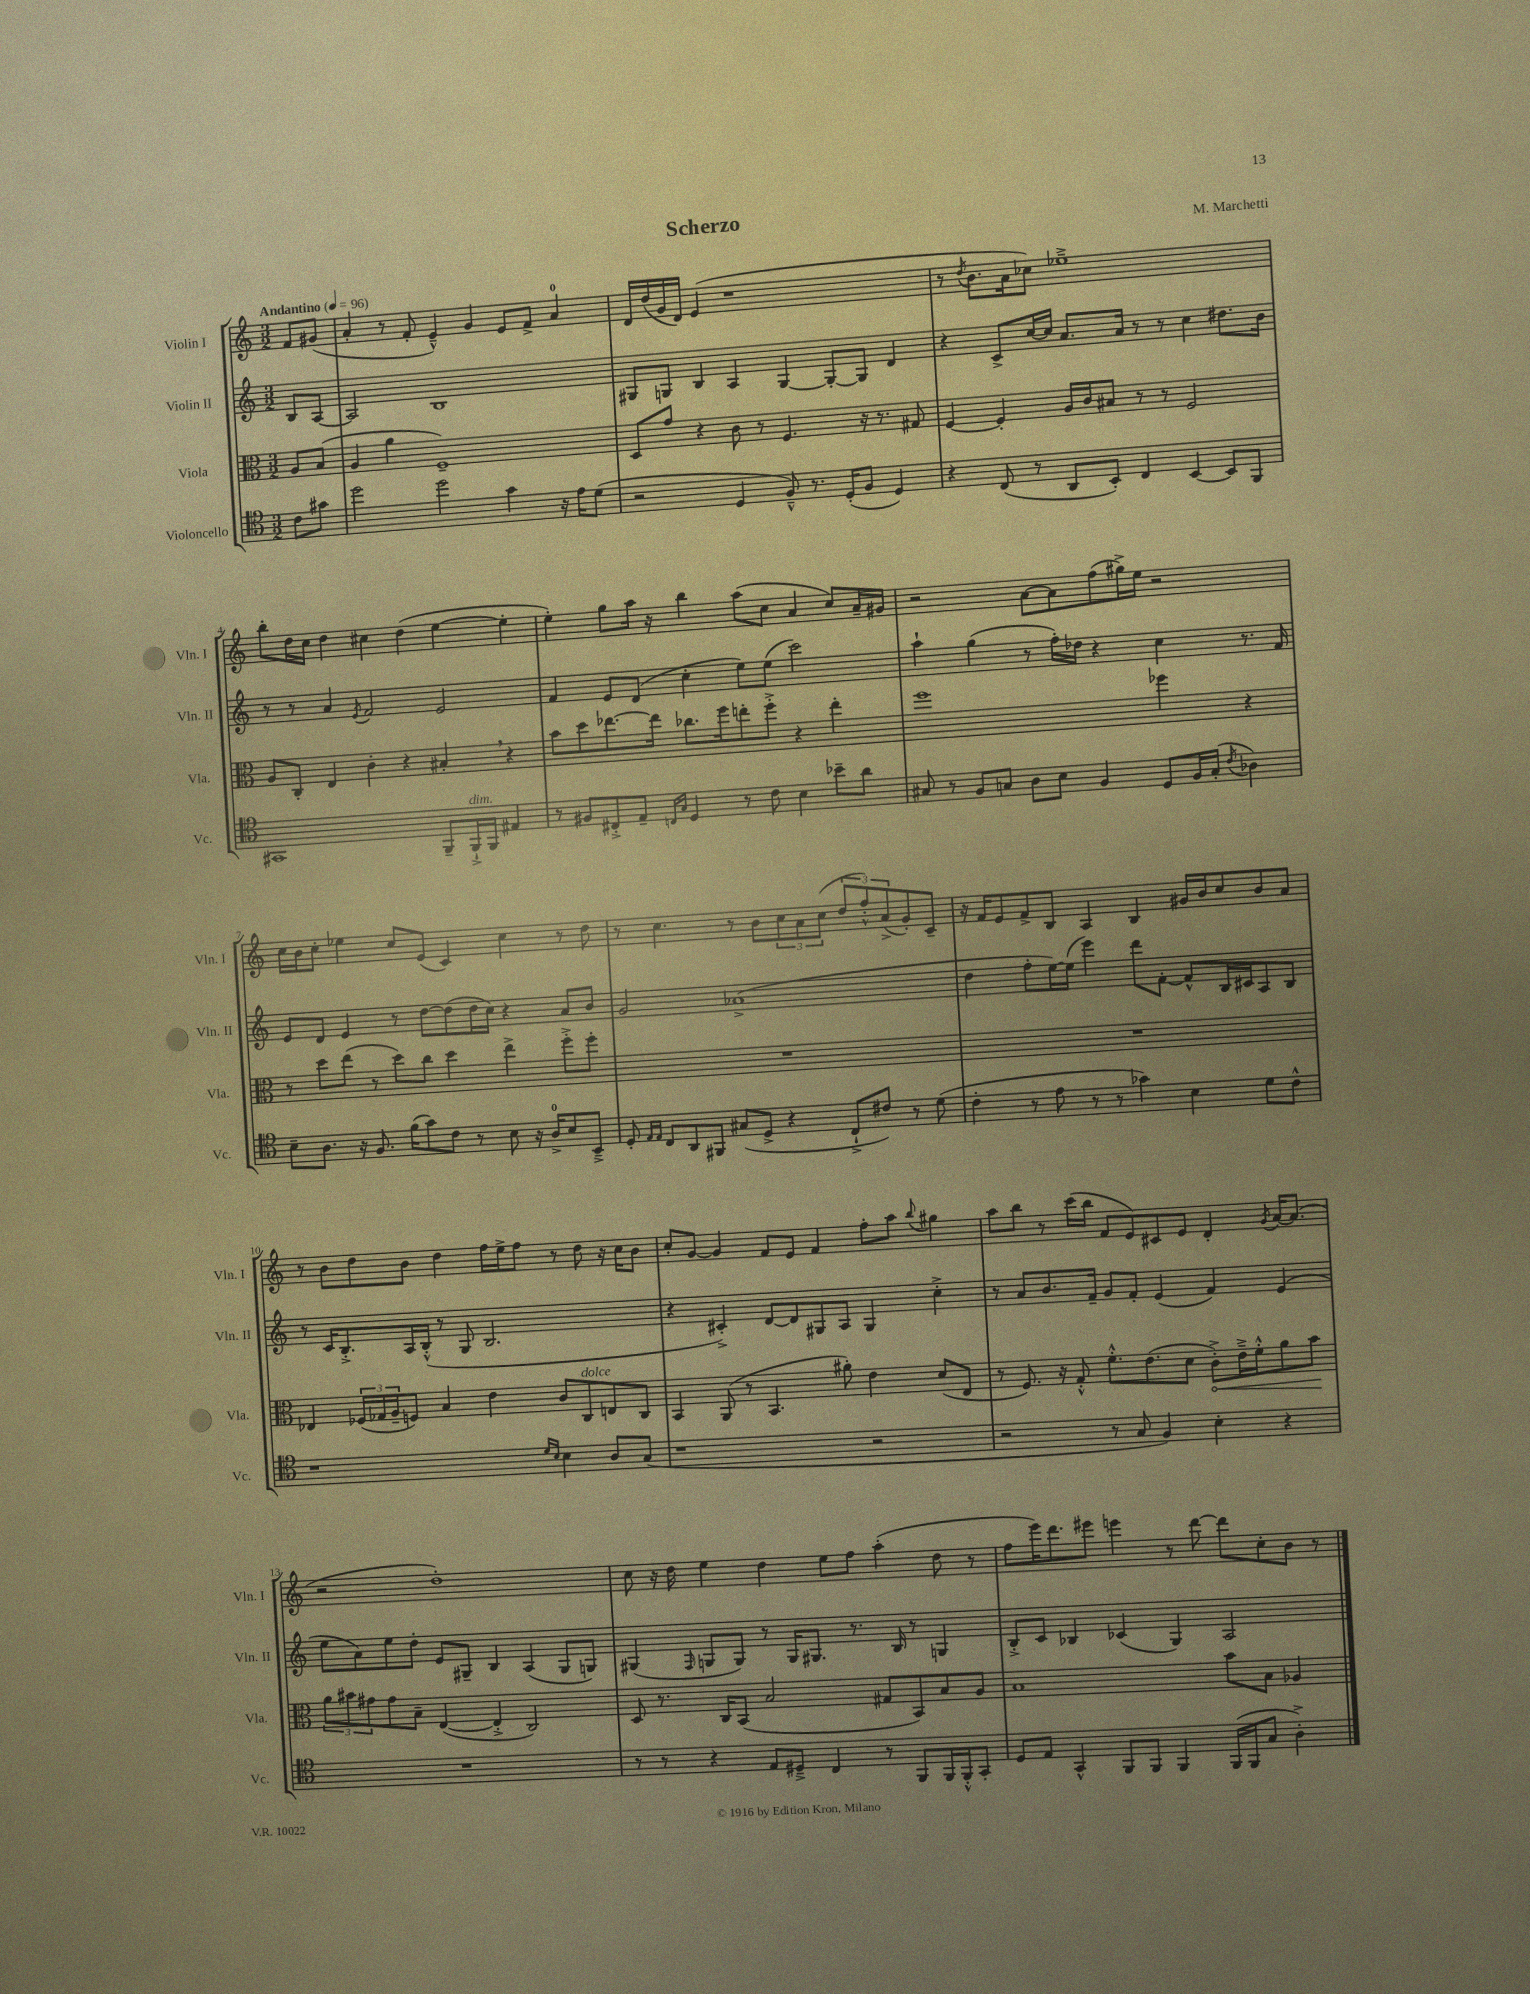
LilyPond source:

\header { title = "Scherzo" composer = "M. Marchetti" }
<<
\new StaffGroup <<
\new Staff = "s0" \with { instrumentName = "Violin I" shortInstrumentName = "Vln. I" } {
    \clef treble \key c \major \numericTimeSignature \time 3/2 \partial 4 \tempo "Andantino" 4 = 96
    f'8 gis'8( |
    a'4-. r8 f'8-. e'4---^) g'4 e'8 f'8-> a'4-0 |
    d'16 d''16( g'16 d'16) e'4( r1 |
    r8 \acciaccatura { d''8 } b'8. a'16 ces''8) ees''1---> |
    b''8-. d''16 c''16 d''4 cis''4 d''4( e''4~ e''4-. |
    e''4-.) g''8 a''16 r16 b''4 a''8( c''8 a'4 c''8) a'16-- gis'16 |
    r2 a'8~ a'8 f''8( gis''16->) e''16 r2 |
    c''16 b'16 c''8-. ees''4 c''8 e'8( c'4) c''4 r8 d''8 |
    r8 c''4. r8 b'8 \tuplet 3/2 { c''8 a'8 c''8( } \tuplet 3/2 { d''8 f''8-.-^) a'8->( } g'8-.) c'8-- |
    r16 f'16 e'8 f'8-> b8 a4 b4 gis'16 b'16 c''8 b'8 a'8 |
    r8 b'8 d''8 b'8 d''4 f''16 e''16-> f''8 r8 d''8 r16 c''16 b'8 |
    c''8-. g'8~ g'4 f'8 e'8 f'4 f''8-. a''8 \appoggiatura { b''8 } gis''4 |
    a''8 b''8 r8 c'''16( b''16 f'8 e'8) cis'8 e'8 d'4-. \acciaccatura { g'8 } a'16~ a'8.( |
    r2 d''1-.) |
    c''8 r16 d''16 e''4 d''4 e''8 f''8 a''4-.( d''8 r8 |
    f''8 e'''16) d'''8. eis'''8 e'''4 r8 d'''8~ d'''8 c''8-. b'8 r8 \bar "|." |
}
\new Staff = "s1" \with { instrumentName = "Violin II" shortInstrumentName = "Vln. II" } {
    \clef treble \key c \major \numericTimeSignature \time 3/2 \partial 4
    b8 a8~ |
    a2 b1 |
    gis8 g8 b4 a4 g4~ g8~-. g8 d'4 |
    r4 c'8-> c''16~ c''16 a'8. a'16 r8 r8 c''4 dis''8. b'16 |
    r8 r8 a'4 \acciaccatura { e'8 } f'2 e'2 |
    f'4 e'8 d'8( c''4-. e''8) e''8( c'''2) |
    a''4-! g''4( r8 f''16-.) des''16 r4 c''4 r8. f'16 |
    e'8 d'8 e'4 r8 d''8~ d''8( d''16 c''16) r4 a'8 b'8 |
    g'2 aes'1->( |
    d''4 f''8-. e''16~) e''16( e'''4) d'''8 f'8~-. f'8-^ b16 cis'16 a8 b8 |
    r8 c'16 b8.-.-> a16 b16-.-^( r8 g8 b2. |
    r4 cis'4-.->) d'8~ d'8 gis8 a8 gis4 c''4-.-> |
    r8 a'8 b'8. f'16-- g'8 f'8-. e'4( f'4) e'4( |
    e''8 a'8) e''8 d''8-. e'8 gis8-- b4 a4( gis8 g8) |
    gis4( \grace { f16 } g8 g8) r8 g16 gis8. r8. b16 r8 g4 |
    b8-.-> c'8 bes4 ces'4( g4) a2 \bar "|." |
}
\new Staff = "s2" \with { instrumentName = "Viola" shortInstrumentName = "Vla." } {
    \clef alto \key c \major \numericTimeSignature \time 3/2 \partial 4
    a8 b8( |
    a4 a'4 f1--) |
    d8 g'8 r4 c'8 r8 f4. r16 r8. gis8 |
    f4~ f4-. a16 c'16 bis8 r8 r8 f2 |
    a8 c8-. e4 c'4-. r4 bis4-. \breathe r4 |
    b'8 d''8 ees''8.~ ees''16 ces''8. f''16 e''8-. f''8-.-> r4 e''4-. |
    f''1 fes''4 r4 |
    r8 d''8 e''8( r8 d''8) c''8 d''4 e''4-> f''8-.-> f''8-. |
    R1. |
    R1. |
    ees4 \tuplet 3/2 { fes16( ges16 a16-- } f8) b4 e'4 c'8 c8^\markup { \italic "dolce" } e8 c8 |
    b,4 a,8( r8 b,4. ais'8-.) e'4 d'8( e8 |
    r8 f8.) r16 g8-.-^ f'8.-.-^ e'8.( d'8 \once \override Hairpin.circled-tip = ##t c'8-.->\<) e'16---> f'16-.-^ a'8 b'8\! |
    \tuplet 3/2 { a'8 bis'8 gis'8 } gis'8 b8-- e4~( e4-.-> c2) |
    d8 r8. c16 b,8( b2 gis8 b,8) b8 a8 |
    b1 b'8 b8 aes4 \bar "|." |
}
\new Staff = "s3" \with { instrumentName = "Violoncello" shortInstrumentName = "Vc." } {
    \clef tenor \key c \major \numericTimeSignature \time 3/2 \partial 4
    c'8 gis'8 |
    d''2 d''2 g'4 r16 e'16 d'8( |
    r2 d4 f8---^) r8. d16-.( f8 d4) |
    r4 c8( r8 a,8 b,8-.) c4 b,4~ b,8 f,8 |
    gis,1 f,8-- f,16-!->^\markup { \italic "dim." } f,16 eis4 |
    r8 fis8 cis8-.-> e8-- \grace { c16 g16 } d4 r8 c'8 b4 bes'8-- a'8 |
    gis8 r8 f8 g8 a8 b8 f4 d8 f16 g16-.( \acciaccatura { c'8 } aes4) |
    b8-- a8. r16 f8. f'16( g'8) c'8 r8 b8 r16 a16-0-> b8 b,8---> |
    d8-. \grace { e16 e16 } c8 a,8 fis,8 gis8( d8-> r4 c8-!-> cis'8) r8 d'8( |
    c'4-. r8 e'8 r8 r8 ges'4) b4 d'8 c'8-^ |
    r1 \grace { d'16 b16 } b4 a8 g8( |
    r1 r2 |
    r2 r8 g8 f4) b4-. r4 |
    R1. |
    r8 r8 r4 e8 dis8---> c4 r8 f,8 f,16 f,16-.-^ g,8-. |
    d8 e8 g,4-^ f,8 f,8 f,4 f,16( f,16 g8 a4-.->) \bar "|." |
}
>>
>>
